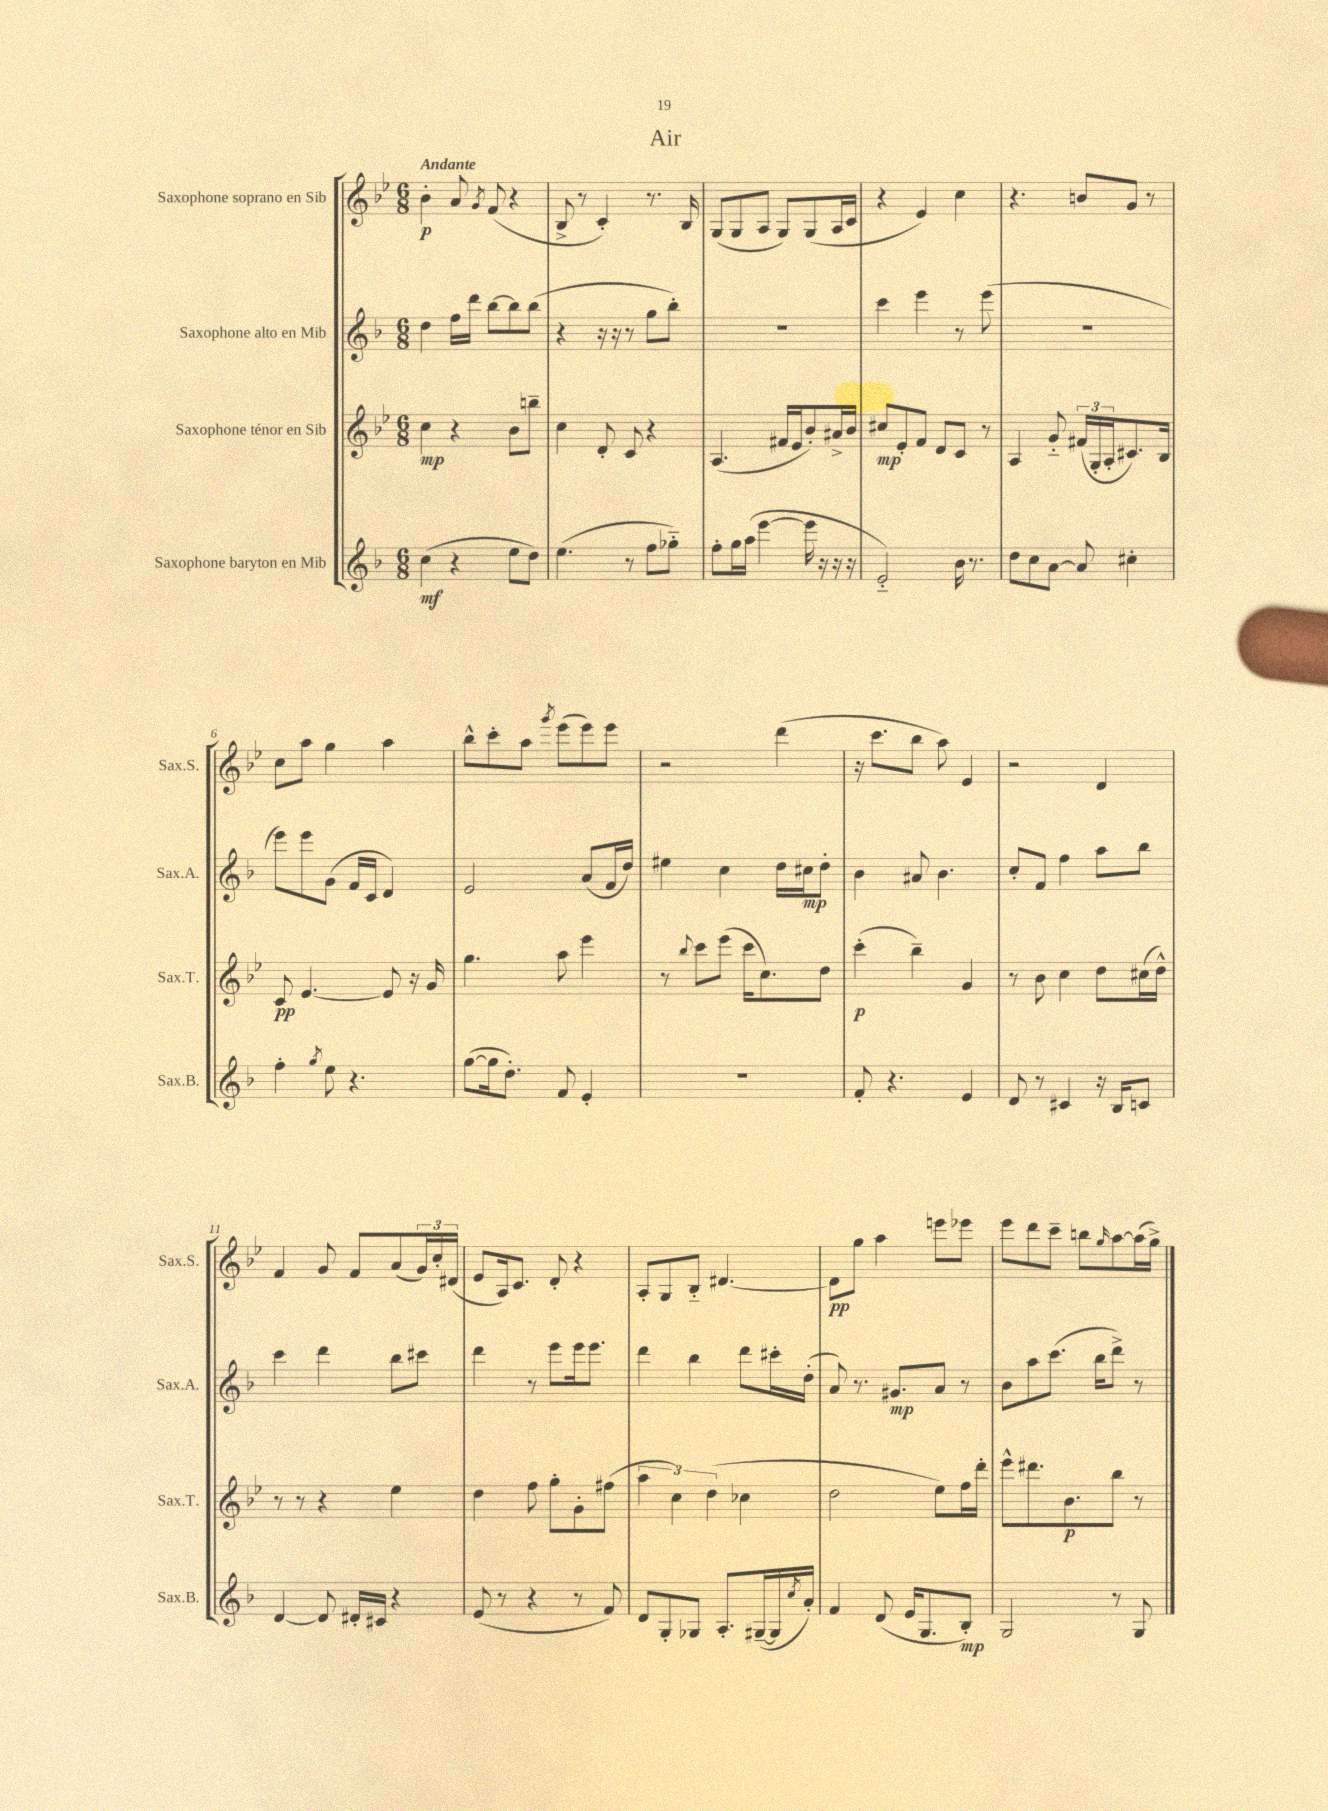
\header { title = "Air" }
<<
\new StaffGroup <<
\new Staff = "s0" \with { instrumentName = "Saxophone soprano en Sib" shortInstrumentName = "Sax.S." } {
    \clef treble \key bes \major \numericTimeSignature \time 6/8 \tempo "Andante"
    bes'4-.\p a'8 \acciaccatura { g'8 } f'8( r4 |
    bes8-> r8 c'4-.) r8. bes16 |
    g8( g8 a8 g8) g8( a16 c'16 |
    r4 ees'4) c''4 |
    r4. b'8 g'8 r8 |
    c''8 a''8 g''4 a''4 |
    bes''8-^ c'''8-. a''8 \acciaccatura { g'''8 } ees'''8( ees'''8) ees'''8 |
    r2 d'''4( |
    r16 c'''8. bes''8 a''8) ees'4 |
    r2 d'4 |
    f'4 g'8 f'8 a'8( \tuplet 3/2 { g'16) c''16-. dis'16( } |
    ees'8 a16) c'8. d'8-. r4 |
    a8-. g8 bes8-_ dis'4.~ |
    dis'8\pp g''8 a''4 e'''8 ees'''8 |
    ees'''8 d'''8 c'''8-- b''8 \grace { g''16 } a''8~ a''16( g''16->) \bar "|." |
}
\new Staff = "s1" \with { instrumentName = "Saxophone alto en Mib" shortInstrumentName = "Sax.A." } {
    \clef treble \key f \major \numericTimeSignature \time 6/8
    d''4 f''16 d'''16 bes''8~ bes''8 bes''8( |
    r4 r16 r16 r8 g''8 bes''8-.) |
    R2. |
    c'''4 e'''4 r8 e'''8( |
    R2. |
    e'''8) e'''8 g'8( f'16 c'16 d'4) |
    e'2 a'8( f'16 d''16) |
    eis''4 c''4 d''16 cis''16\mp d''8-. |
    bes'4 ais'8 bes'4. |
    c''8-. f'8 f''4 a''8 bes''8 |
    c'''4 d'''4 bes''8 cis'''8 |
    d'''4 r8 e'''8 e'''16 e'''8. |
    d'''4 bes''4 d'''8 cis'''16-. d''16-.( |
    a'8) r8. gis'8.\mp a'8 r8 |
    bes'8 a''8 c'''8.( bes''16 d'''8->) r8 \bar "|." |
}
\new Staff = "s2" \with { instrumentName = "Saxophone ténor en Sib" shortInstrumentName = "Sax.T." } {
    \clef treble \key bes \major \numericTimeSignature \time 6/8
    c''4\mp r4 bes'8 b''8-- |
    c''4 d'8-. c'8 r4 |
    a4.( fis'16 ees'16 bes'8-.) ais'16-> bes'16 |
    cis''8\mp ees'8-. f'8 d'8 c'8 r8 |
    a4 g'8-_ \tuplet 3/2 { fis'16( g16-. a16-. } cis'8.) bes16 |
    c'8\pp ees'4.~ ees'8 r16 g'16 |
    g''4. a''8 ees'''4 |
    r8 \appoggiatura { bes''8 } c'''8 ees'''8( c'''16 c''8.) d''8 |
    c'''4-.\p( bes''4--) g'4 |
    r8 bes'8 c''4 d''8 cis''16( d''16-^) |
    r8 r8 r4 ees''4 |
    d''4 f''8 g''8-. g'8-. fis''8( |
    \tuplet 3/2 { a''4 c''4) d''4( } ces''4 |
    d''2 ees''8) f''16 d'''16-. |
    ees'''8-^ dis'''8. bes'8.\p bes''8 r8 \bar "|." |
}
\new Staff = "s3" \with { instrumentName = "Saxophone baryton en Mib" shortInstrumentName = "Sax.B." } {
    \clef treble \key f \major \numericTimeSignature \time 6/8
    c''4\mf( r4 e''8 d''8) |
    e''4.( r8 f''8 ges''8-_) |
    f''8-. g''16 a''16( e'''4~ e'''16 r16 r16 r16 |
    e'2-_) bes'16 r8. |
    d''8 c''8 a'8~ a'8 cis''4-. |
    f''4-. \acciaccatura { g''8 } e''8 r4. |
    g''8~( g''16 d''8.-.) f'8 e'4-. |
    R2. |
    f'8-. r4. e'4 |
    d'8 r8 cis'4 r16 bes16 c'8 |
    d'4~ d'8 dis'16-. cis'16 r4 |
    e'8( r8 r4 r8 f'8) |
    d'8 g8-. ges8 a8.-. gis16~--( gis16 \acciaccatura { c''8 } a'16-.) |
    f'4 d'8( e'16 g8. bes8-.\mp) |
    g2 r8 g8 \bar "|." |
}
>>
>>
